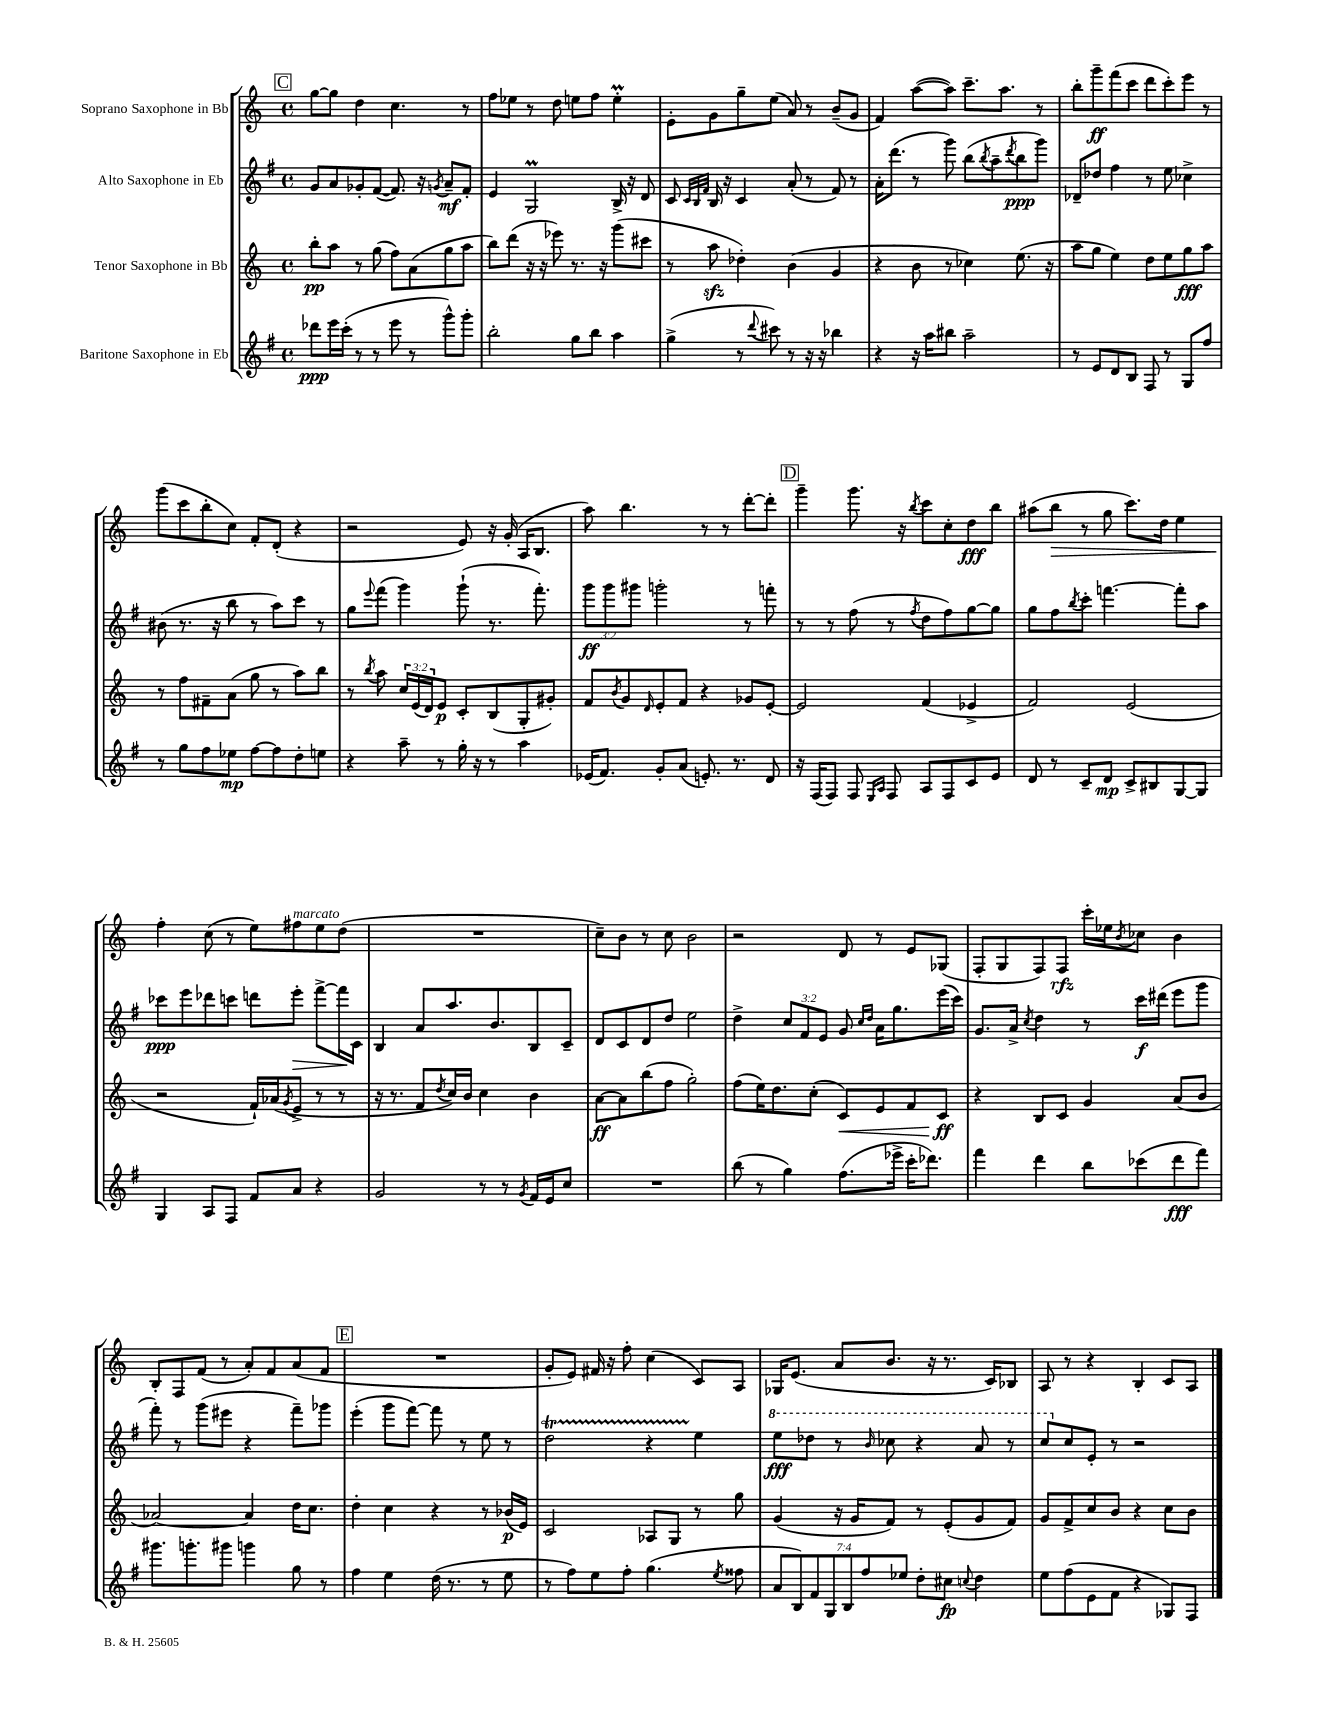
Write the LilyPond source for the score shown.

<<
\new StaffGroup <<
\new Staff = "s0" \with { instrumentName = "Soprano Saxophone in Bb" } {
    \clef treble \key c \major \defaultTimeSignature \time 4/4
    \mark \markup { \box "C" } g''8~ g''8 d''4 c''4. r8 |
    f''8 ees''8 r8 d''8 e''8 f''8 e''4-.\prall |
    e'8-. g'8 g''8-- e''8( a'8) r8 b'8--( g'8 |
    f'4) a''8~( a''8) c'''8.-- a''8. r8 |
    b''8-. g'''8--\ff f'''8( c'''8 d'''8 c'''8-.) e'''8 r8 |
    g'''8( c'''8 b''8-. c''8) f'8-. d'8-.( r4 |
    r2 e'8) r16 g'16-.( a16 b8. |
    a''8) b''4. r8 r8 d'''8~-. d'''8-. |
    \mark \markup { \box "D" } g'''4-- g'''8. r16 \acciaccatura { b''8 } c'''8 c''8-. d''8\fff b''8 |
    ais''8( b''8\> r8 g''8 c'''8.) d''16 e''4 |
    f''4-.\! c''8( r8 e''8) fis''8^\markup { \italic "marcato" } e''8 d''8( |
    R1 |
    c''8--) b'8 r8 c''8 b'2 |
    r2 d'8 r8 e'8 ges8( |
    f8-. g8 f8) f8\rfz c'''16-. ees''16 \acciaccatura { b'8 } ces''8 b'4 |
    b8-. f8 f'8( r8 a'8-.) f'8 a'8( f'8 |
    \mark \markup { \box "E" } R1 |
    g'8-. e'8) fis'16 r16 f''8-. c''4( c'8) a8 |
    ges16 e'8.( a'8 b'8. r16 r8. c'16) bes8 |
    a8 r8 r4 b4-. c'8 a8 \bar "|." |
}
\new Staff = "s1" \with { instrumentName = "Alto Saxophone in Eb" } {
    \clef treble \key g \major \defaultTimeSignature \time 4/4 \override Staff.TupletNumber.text = #tuplet-number::calc-fraction-text
    \mark \markup { \box "C" } g'8 a'8 ges'8-. fis'8~( fis'8.) r16 \acciaccatura { g'8 } a'8--\mf fis'8-. |
    e'4 g2\prall b16-> r16 d'8 |
    c'8 \grace { c'32 b32 fis'32 } b16 r16 c'4 a'8-.( r8 fis'8) r8 |
    a'16-. d'''8.( r8 g'''8) b''8( \acciaccatura { b''8 } a''8-- \acciaccatura { d'''8 } b''8\ppp g'''8) |
    des'8-- des''8 fis''4 r8 e''8 ces''4-> |
    bis'8( r8. r16 b''8 r8 a''8) c'''8 r8 |
    g''8 \appoggiatura { e'''8 } fis'''8( g'''4) g'''8-!( r8. fis'''8.-.) |
    \tuplet 3/2 { g'''8\ff g'''8 gis'''8 } g'''2-. r8 f'''8-. |
    \mark \markup { \box "D" } r8 r8 fis''8( r8 \acciaccatura { fis''8 } d''8 fis''8) g''8~ g''8 |
    g''8 fis''8 \acciaccatura { b''8 } c'''8-. f'''4.~ f'''8-. a''8 |
    ces'''8\ppp e'''8 des'''8 c'''8 d'''8 e'''8-.\> fis'''8~-> fis'''16\! c'16 |
    b4 a'8 a''8. b'8. b8 c'8-- |
    d'8 c'8 d'8 d''8 e''2 |
    d''4-> \tuplet 3/2 { c''8 fis'8 e'8 } g'8 \grace { c''16 d''16 } a'16 g''8. e'''16( c'''16) |
    g'8. a'16-> \acciaccatura { c''8 } d''4 r8 c'''16\f dis'''16( e'''8 g'''8 |
    fis'''8-.) r8 g'''8( eis'''8 r4 fis'''8--) ges'''8 |
    \mark \markup { \box "E" } e'''4-.( g'''8 fis'''8~) fis'''8 r8 e''8 r8 |
    d''2\startTrillSpan r4 e''4\stopTrillSpan |
    \ottava #1 e'''8\fff des'''8 r8 \grace { b''16 } ces'''8 r4 a''8 r8 |
    c'''8 \ottava #0 c''8 e'8-. r8 r2 \bar "|." |
}
\new Staff = "s2" \with { instrumentName = "Tenor Saxophone in Bb" } {
    \clef treble \key c \major \defaultTimeSignature \time 4/4 \override Staff.TupletNumber.text = #tuplet-number::calc-fraction-text
    \mark \markup { \box "C" } b''8-.\pp a''8 r8 g''8( f''8) a'8( g''8 a''8 |
    b''8) d'''8( r16 r16 ees'''8) r8. r16 g'''8( cis'''8 |
    r8 a''8\sfz des''4-.) b'4( g'4 |
    r4 b'8 r8 ces''4) e''8.( r16 |
    a''8 g''8 e''4) d''8 e''8 g''8\fff a''8 |
    r8 f''8 fis'8-- a'8( g''8 r8 a''8) b''8 |
    r8 \acciaccatura { b''8 } a''8 \tuplet 3/2 { c''16 e'16( d'16) } e'8\p c'8-. b8( g8-. gis'8-.) |
    f'8 \acciaccatura { b'8 } g'8 \grace { d'16 } e'8-. f'8 r4 ges'8 e'8~-. |
    \mark \markup { \box "D" } e'2 f'4( ees'4-> |
    f'2) e'2( |
    r2 f'16-!) aes'16( \acciaccatura { g'8 } e'8-> r8 r8 |
    r16 r8. f'8 \acciaccatura { d''8 } c''16) b'16 c''4 b'4 |
    a'8~\ff a'8 b''8( f''8 g''2-.) |
    f''8( e''16) d''8. c''8-.( c'8\<) e'8 f'8 c'8\ff\! |
    r4 b8 c'8 g'4 a'8( b'8 |
    aes'2~) aes'4 d''16 c''8. |
    \mark \markup { \box "E" } d''4-. c''4 r4 r8 bes'16\p( e'16) |
    c'2 aes8 g8 r8 g''8 |
    g'4( r16 g'16 f'8) r8 e'8-.( g'8 f'8) |
    g'8 f'8-> c''8 b'8 r4 c''8 b'8 \bar "|." |
}
\new Staff = "s3" \with { instrumentName = "Baritone Saxophone in Eb" } {
    \clef treble \key g \major \defaultTimeSignature \time 4/4 \override Staff.TupletNumber.text = #tuplet-number::calc-fraction-text
    \mark \markup { \box "C" } des'''8\ppp e'''16 c'''16-.( r8 r8 e'''8 r8 g'''8-^) g'''8-. |
    b''2-. g''8 b''8 a''4 |
    g''4->( r8 \appoggiatura { d'''8 } cis'''8) r8 r16 r16 bes''4 |
    r4 r16 a''16 bis''8 a''2-- |
    r8 e'8 d'8 b8 fis8 r8 g8 fis''8 |
    r8 g''8 fis''8 ees''8\mp fis''8~ fis''8 d''8-. e''8 |
    r4 a''8-- r8 g''16-. r16 r8 a''4 |
    ees'16( fis'8.) g'8-. a'8( e'8.-.) r8. d'8 |
    \mark \markup { \box "D" } r16 fis16( fis8) fis8 \grace { e16 a16 } fis8 a8 fis8 c'8 e'8 |
    d'8 r8 c'8-- d'8\mp c'8-> bis8 g8~ g8 |
    g4 a8 fis8 fis'8 a'8 r4 |
    g'2 r8 r8 \acciaccatura { g'8 } fis'16 e'16 c''8 |
    R1 |
    b''8( r8 g''4) fis''8.( ees'''16-> c'''16-. des'''8.) |
    fis'''4 d'''4 b''8 ces'''8( d'''8\fff fis'''8) |
    gis'''8. g'''8.-. gis'''8 g'''4 g''8 r8 |
    \mark \markup { \box "E" } fis''4 e''4 d''16( r8. r8 e''8 |
    r8 fis''8) e''8 fis''8-. g''4.( \acciaccatura { e''8 } fisis''8 |
    \tuplet 7/4 { a'8 b8) fis'8 g8 b8 fis''8 ees''8 } d''8-. cis''8\fp \appoggiatura { c''8 } d''4 |
    e''8 fis''8( e'8 fis'8 r4 ges8) fis8 \bar "|." |
}
>>
>>
\layout { \context { \Score \remove "Bar_number_engraver" } }
